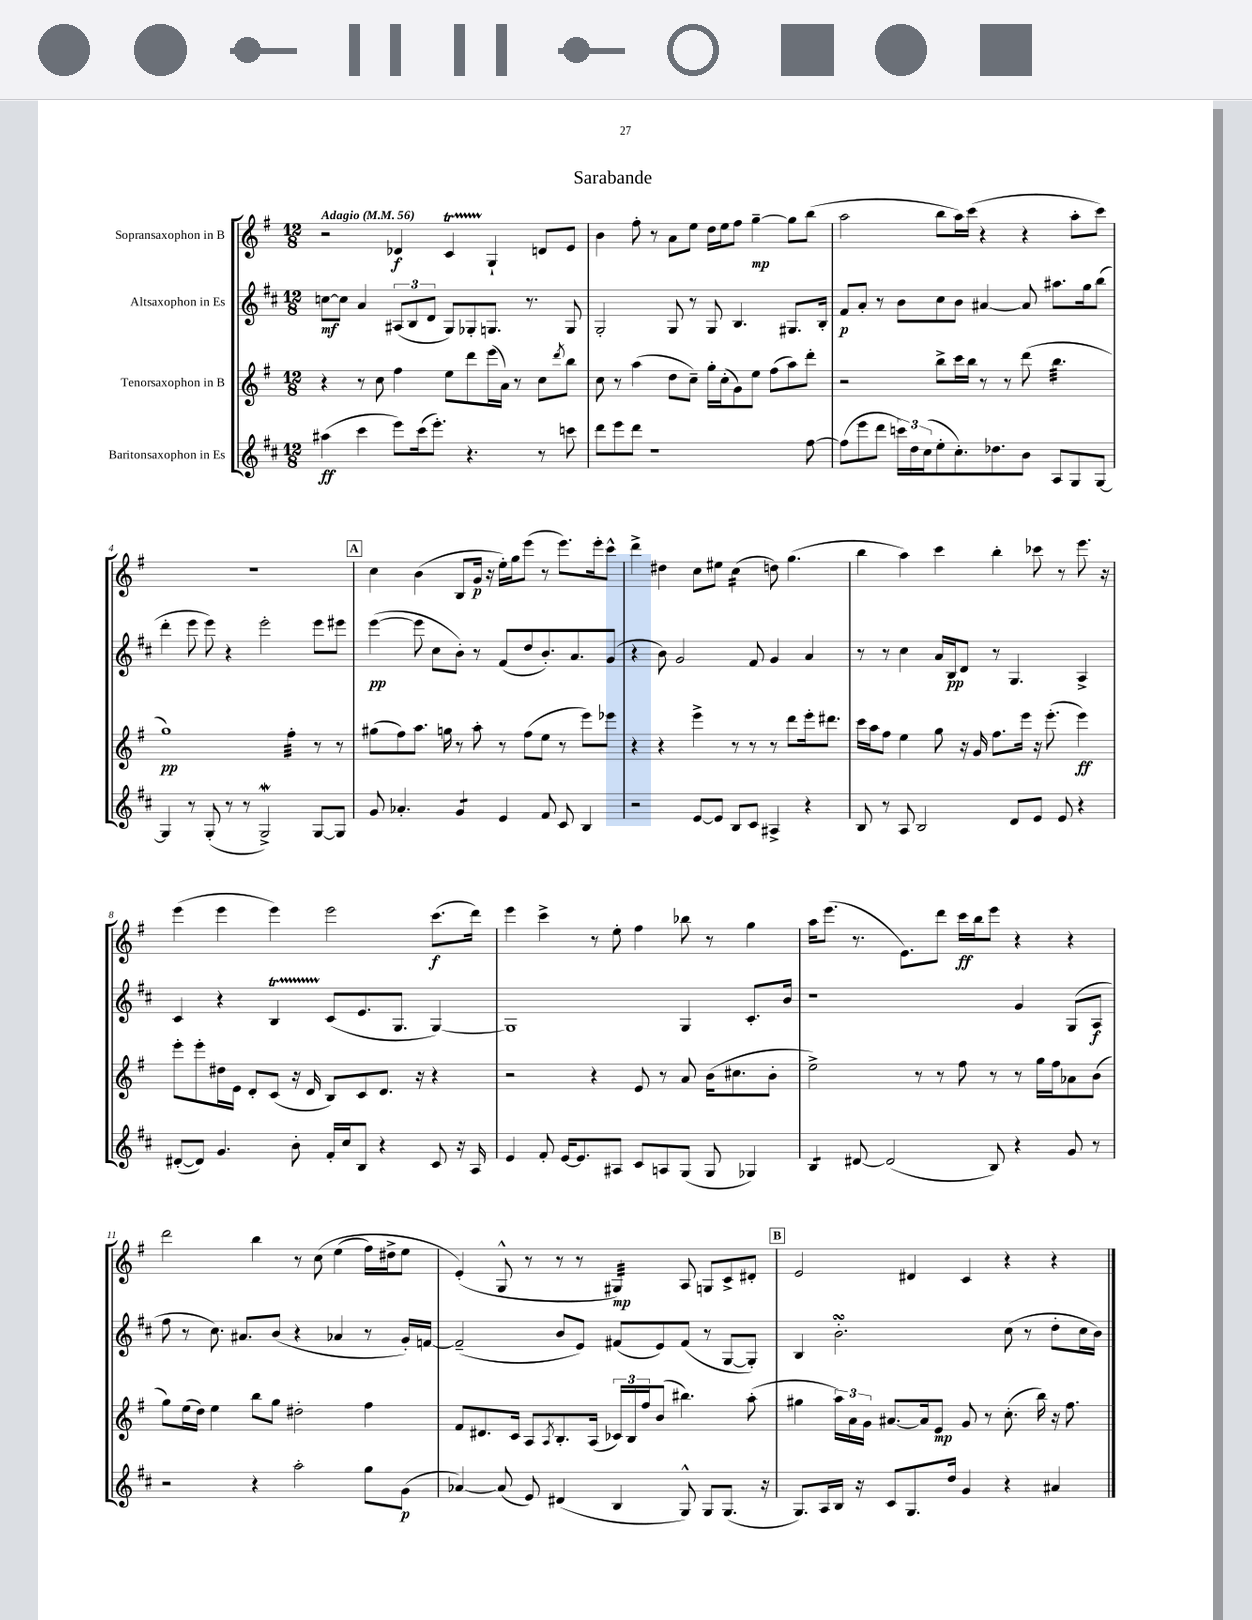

**kern	**kern	**kern	**kern
*staff4	*staff3	*staff2	*staff1
*clefG2	*clefG2	*clefG2	*clefG2
*k[f#c#]	*k[f#]	*k[f#c#]	*k[f#]
*M12/8	*M12/8	*M12/8	*M12/8
*MM56	*MM56	*MM56	*MM56
(4aa#	4r	[8cc	2r
.	.	8cc]	.
4ccc#	8r	4a	.
.	8cc	.	.
8eee)	4ff#	(12A#	4d-
.	.	12B	.
(16ccc#	.	.	.
.	.	12d	.
8.eee')	.	.	.
.	8ee	8G)	4c
4.r	8ddd	8G-'	.
.	(16eee	8.G	4G`
.	16a)	.	.
.	8r	.	.
.	.	8.r	.
8r	8cc	.	8d
.	8qddd	.	.
8ccc	8bb	8G	8e
=	=	=	=
8ddd	8cc	2G'	4b
8eee	8r	.	.
8ddd	(4aa	.	8ff#'
1r	.	.	8r
.	8dd	8G	8a
.	8cc~)	8r	8ee
.	16gg'	8G	16dd
.	(16cc'	.	16ee
.	8g)	4.B	8ff#
.	8ee	.	[4gg~
.	(8ff#	.	.
.	8aa)	8.G#	8gg]
[8ff#	8ddd'	.	(8bb
.	.	16B'	.
=	=	=	=
(8ff#]	2r	8f#	2aa
8eee	.	8a'	.
8ddd	.	8r	.
24ccc)	.	8b	.
24dd	.	.	.
(24cc#	.	.	.
8ee'	8bb^	8cc#	8bb
8.cc#')	16ccc	8b	16aa)
.	16bb	.	(16ccc
.	8r	[4a#	4r
8.dd-	.	.	.
.	8r	.	.
8b	(8ddd	8a#]	4r
8A	4.bb	8.aa#	.
8G	.	.	8aa'
.	.	16gg	.
[8G	.	(8bb	8ccc)
=	=	=	=
4G]	1gg)	4ddd'	1.r
8r	.	8eee	.
(8G'	.	8eee)	.
8r	.	4r	.
8r	.	.	.
2G^)	.	2eee'	.
.	4ff#'	.	.
[8G	8r	8eee	.
8G]	8r	8eee#	.
=	=	=	=
8g	(8gg#	([4eee	4cc
4.a-'	8ff#)	.	.
.	8.aa	8eee]	(4b
.	.	8cc#	.
.	16gg	.	.
4g	8r	8b')	8B
.	8aa'	8r	16g
.	.	.	16r
4e	8r	(8f#	16ee')
.	.	.	16gg
.	(8ff#	8dd	(8eee
8f#	8ee	8.b')	8r
8c#	8r	.	8.eee)
.	.	8.a	.
4B	8eee)	.	.
.	.	.	16eee'
.	8eee-	(8g	8ccc^^
=	=	=	=
2r	4r	4r	4ddd^
.	4r	8b)	4dd#
.	.	2g	.
[8e	4eee^	.	8cc
8e]	.	.	8ee#
8B	8r	.	(4cc
8c#	8r	8f#	.
4A#^	8r	4g	8dd)
.	8ddd	.	(4.gg
4r	16eee'	4a	.
.	8.ddd#	.	.
=	=	=	=
8B	16ccc	8r	4bb
.	16aa	.	.
8r	8ff#	8r	.
8A	4ee	4cc#	4aa)
2B	.	.	.
.	8gg	16a	4ccc
.	.	16B	.
.	16r	8d	.
.	16g	.	.
.	8.ff#	8r	4bb'
8d	.	4.G	.
.	16eee	.	.
8e	16r	.	8ccc-
.	(8.eee'	.	.
8e	.	.	8r
4r	4eee)	4A^	8.eee
.	.	.	16r
=	=	=	=
([8d#'	8eee'	4c#	(4eee
8d#])	8eee'	.	.
4.g	16dd#	4r	4eee
.	16e	.	.
.	8d'	.	.
.	(8c	4B	4eee)
8b'	16r	.	.
.	16d	.	.
16f#'	8B)	(8c#	2eee
16cc#	.	.	.
8B	8c	8.e	.
4r	8.d	.	.
.	.	8.G	.
.	16r	.	.
8c#	4r	[4G)	(8.ccc
16r	.	.	.
16A	.	.	16ddd)
=	=	=	=
4e	2r	1G]	4eee
8f#'	.	.	4ccc^
[16e	.	.	.
8.e]	.	.	.
.	4r	.	8r
8A#	.	.	8ee'
8c#	8e	.	4ff#
8A	8r	.	.
(8G	8a	4G	8bb-
8G	(16b	.	8r
.	8.cc#	.	.
4G-)	.	8.c#'	4gg
.	8b'	.	.
.	.	16b	.
=	=	=	=
4B	2ee^)	1r	16aa
.	.	.	(8.eee
[8d#	.	.	8.r
(2d#]	.	.	.
.	.	.	8.e)
.	8r	.	.
.	8r	.	8ddd
.	8ff#	.	16ccc
.	.	.	16bb
8B)	8r	.	8eee
4r	8r	4g	4r
.	16gg	.	.
.	16ff#	.	.
8g	8a-	(8G	4r
8r	(8b	8A	.
=	=	=	=
2r	8gg)	8ff#	2ddd
.	(16ee	8r	.
.	16dd)	.	.
.	4ee	8.cc#)	.
.	.	8.a#	.
4r	8bb	.	4bb
.	8gg	(8b	.
2aa'	2dd#'	4r	8r
.	.	.	&(8cc
.	.	4a-	(4ee
8gg	4ff#	8r	16ff#)
.	.	.	16dd#^
(8g	.	16g')	8ee
.	.	[16f	.
=	=	=	=
[4a-)	8f#	(2f~]	(4e'&)
.	8.d#	.	.
(8a-]	.	.	8G^^
.	16c	.	.
8e)	8A	.	8r
.	8qA	.	.
(4d#	8.B'	8b	8r
.	.	8e)	8r
.	(16A	.	.
4B	24c-)	(8f#	4G#)
.	24B	.	.
.	24ff#	.	.
.	(8b	8e)	.
8G^^)	4.bb#)	(8f#	8A
8G	.	8r	8G
(8.G	.	[8G	8c^
.	(8aa'	8G'])	8d#'
16r	.	.	.
=	=	=	=
8.G)	4gg#	4B	2e
16A	.	.	.
16B	24aa)	2.b'	.
.	24a	.	.
16r	.	.	.
.	24g	.	.
8c#	[8.a#	.	.
8.G	.	.	4d#
.	16a#]	.	.
.	8e	.	.
16dd	.	.	.
4g	8g	.	4c
.	8r	.	.
4r	(8.cc'	(8cc#	4r
.	.	8r	.
.	16bb)	.	.
4a#	16r	8dd'	4r
.	8.ff#	.	.
.	.	16cc#	.
.	.	16b)	.
==	==	==	==
*-	*-	*-	*-
